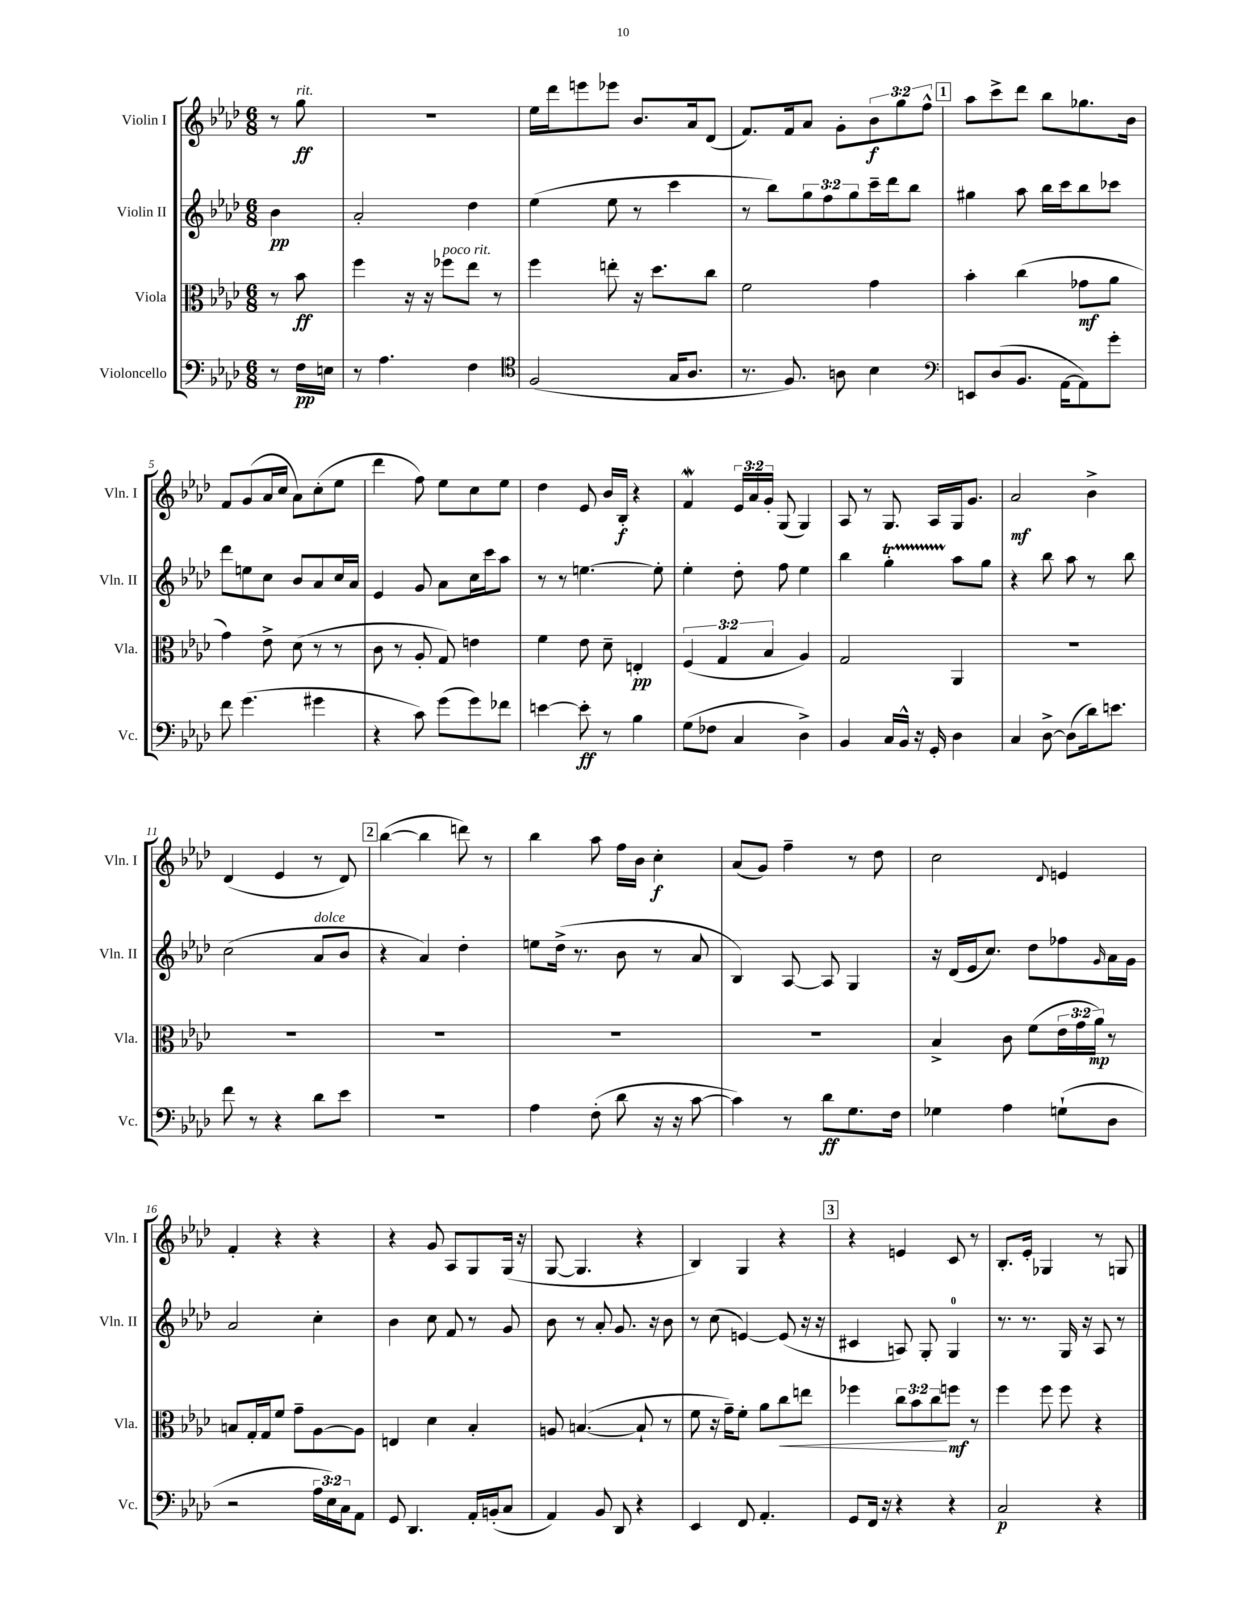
<<
\new StaffGroup <<
\new Staff = "s0" \with { instrumentName = "Violin I" shortInstrumentName = "Vln. I" } {
    \clef treble \key aes \major \numericTimeSignature \time 6/8 \override Staff.TupletNumber.text = #tuplet-number::calc-fraction-text \partial 4
    r8 g''8\ff^\markup { \italic "rit." } |
    R2. |
    ees''16 des'''16 e'''8 ees'''8 bes'8. aes'16 des'8( |
    f'8.) f'16 aes'8 g'8-. \tuplet 3/2 { bes'8\f g''8 f''8-^ } |
    \mark \markup { \box "1" } aes''8 c'''8-> des'''8 bes''8 ges''8. bes'16 |
    f'8 g'8( aes'16 c''16 aes'8) c''8-.( ees''8 |
    des'''4 f''8) ees''8 c''8 ees''8 |
    des''4 ees'8 bes'16 bes16-.\f r4 |
    f'4\mordent \tuplet 3/2 { ees'16 aes'16 g'16-. } g8( g4) |
    aes8 r8 g8. aes16 g16 g'8. |
    aes'2\mf bes'4-> |
    des'4( ees'4 r8 des'8) |
    \mark \markup { \box "2" } bes''4~( bes''4 d'''8) r8 |
    bes''4 aes''8 f''16 bes'16 c''4-.\f |
    aes'8( g'8) f''4-- r8 des''8 |
    c''2 \appoggiatura { des'8 } e'4 |
    f'4-. r4 r4 |
    r4 g'8 aes8 g8 g16( r16 |
    g8~ g4. r4 |
    bes4) g4 r4 |
    \mark \markup { \box "3" } r4 e'4 c'8 r8 |
    bes8.-. ees'16-. ges4 r8 g8 \bar "|." |
}
\new Staff = "s1" \with { instrumentName = "Violin II" shortInstrumentName = "Vln. II" } {
    \clef treble \key aes \major \numericTimeSignature \time 6/8 \override Staff.TupletNumber.text = #tuplet-number::calc-fraction-text \partial 4
    bes'4\pp |
    aes'2-. des''4 |
    ees''4( ees''8 r8 c'''4 |
    r8 bes''8) \tuplet 3/2 { g''8 f''8 g''8 } c'''16-- des'''16 bes''8 |
    \mark \markup { \box "1" } gis''4 aes''8 bes''16 c'''16 bes''8 ces'''8 |
    des'''8 e''8 c''8 bes'8 aes'8 c''16 aes'16 |
    ees'4 g'8 aes'8 c''16 c'''16 aes''8 |
    r8 r8 e''4.~ e''8-. |
    ees''4-. des''8-. f''8 ees''4 |
    bes''4 g''4-.\startTrillSpan aes''8\stopTrillSpan g''8 |
    r4 bes''8 aes''8 r8 bes''8 |
    c''2( aes'8^\markup { \italic "dolce" } bes'8 |
    \mark \markup { \box "2" } r4 aes'4) des''4-. |
    e''8 des''16->( r8. bes'8 r8 aes'8 |
    bes4) aes8~ aes8 g4 |
    r16 des'16( ees'16 c''8.) des''8 fes''8 \grace { g'16 } aes'16 g'16 |
    aes'2 c''4-. |
    bes'4 c''8 f'8 r8 g'8 |
    bes'8 r8 aes'8-. g'8. r16 bes'8 |
    r8 c''8( e'4~) e'8( r16 r16 |
    \mark \markup { \box "3" } cis'4 a8) g8-. g4-0 |
    r8. r8. g16 r16 aes8 r8 \bar "|." |
}
\new Staff = "s2" \with { instrumentName = "Viola" shortInstrumentName = "Vla." } {
    \clef alto \key aes \major \numericTimeSignature \time 6/8 \override Staff.TupletNumber.text = #tuplet-number::calc-fraction-text \partial 4
    r8 bes'8\ff |
    f''4 r16 r16 fes''8^\markup { \italic "poco rit." } ees''8 r8 |
    f''4 e''8-. r16 des''8. c''8 |
    f'2 g'4 |
    \mark \markup { \box "1" } bes'4-. c''4( ges'8\mf aes'8 |
    g'4) ees'8-> des'8( r8 r8 |
    c'8 r8 aes8-. g8) e'4 |
    f'4 ees'8 des'8-- e4-.\pp |
    \tuplet 3/2 { f4( g4 bes4 } aes4) |
    g2 aes,4 |
    R2. |
    R2. |
    \mark \markup { \box "2" } R2. |
    R2. |
    R2. |
    bes4-> c'8 f'8( \tuplet 3/2 { ees'16 g'16 aes'16\mp) } r8 |
    b8 g16-. g16 f'8 g'8-- aes8~ aes8 |
    e4 des'4 bes4-. |
    a8 b4.~( b8-! r8 |
    f'8 r16 g'16--) f'8-. aes'8 c''8\< e''8 |
    \mark \markup { \box "3" } fes''4 \tuplet 3/2 { c''8 bes'8 c''8\! } f''8\mf r8 |
    f''4 f''8 f''8 r4 \bar "|." |
}
\new Staff = "s3" \with { instrumentName = "Violoncello" shortInstrumentName = "Vc." } {
    \clef bass \key aes \major \numericTimeSignature \time 6/8 \override Staff.TupletNumber.text = #tuplet-number::calc-fraction-text \partial 4
    r8 f16\pp e16 |
    r8 aes4. f4 |
    \clef tenor f2( g16 aes8. |
    r8. f8.) a8 bes4 |
    \mark \markup { \box "1" } \clef bass e,8 des8( bes,8. aes,16~ aes,8) g'8-. |
    f'8 g'4.( gis'4 |
    r4 c'8) g'8( g'8) fes'8 |
    e'4~ e'8-.\ff r8 bes4 |
    g8( fes8 c4 des4->) |
    bes,4 c16 bes,16-^ r16 g,16-. des4 |
    c4 des8~-> des8( des'16) e'8. |
    f'8 r8 r4 des'8 ees'8 |
    \mark \markup { \box "2" } R2. |
    aes4 f8-.( des'8 r16 r16 c'8~ |
    c'4) r8 des'8\ff g8. f16 |
    ges4 aes4 g8-!( des8 |
    r2 \tuplet 3/2 { aes16 ees16) c16 } aes,8 |
    g,8 des,4. aes,16-. b,16-.( c8 |
    aes,4) bes,8 des,8 r4 |
    ees,4 f,8 aes,4.-. |
    \mark \markup { \box "3" } g,8 f,16 r16 r4 r4 |
    c2\p r4 \bar "|." |
}
>>
>>
